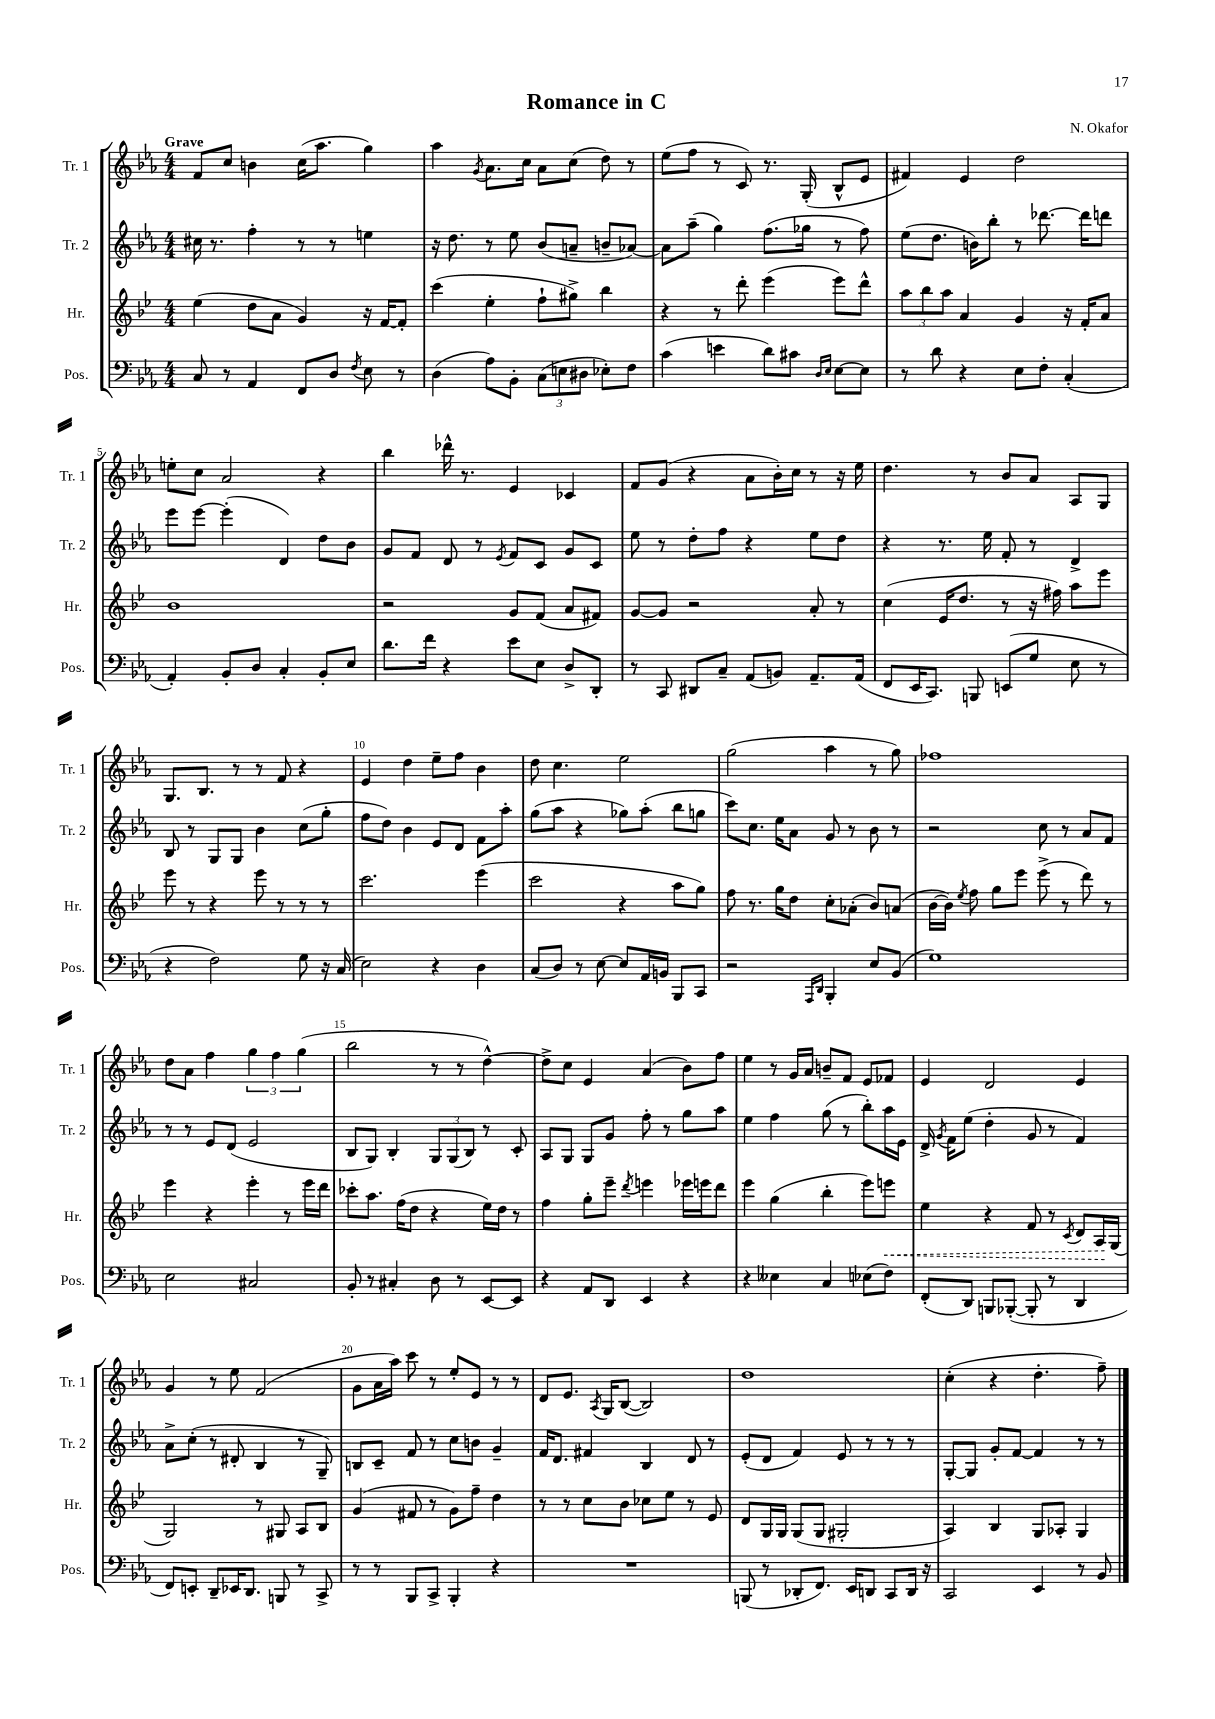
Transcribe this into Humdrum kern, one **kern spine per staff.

**kern	**kern	**kern	**kern
*staff4	*staff3	*staff2	*staff1
*clefF4	*clefG2	*clefG2	*clefG2
*k[b-e-a-]	*k[b-e-]	*k[b-e-a-]	*k[b-e-a-]
*M4/4	*M4/4	*M4/4	*M4/4
8C	(4ee-	16cc#	8f
.	.	8.r	.
8r	.	.	8cc
4AA-	8dd	4ff'	4b
.	8a	.	.
8FF	4g)	8r	(16cc
.	.	.	8.aa-
8D	.	8r	.
8qF	.	.	.
8E-	16r	4ee	4gg)
.	[16f	.	.
8r	8f']	.	.
=	=	=	=
(4D	(4ccc	16r	4aa-
.	.	8.dd	.
.	.	.	8qg
8A-)	4ee-'	8r	8.a-
8BB-'	.	8ee-	.
.	.	.	16cc
(12C	8ff`	(8b-	8a-
12E	.	.	.
.	8gg#^)	8a~	(8cc
12D#	.	.	.
8E-')	4bb-	8b~	8dd)
8F	.	[8a-)	8r
=	=	=	=
(4c	4r	8a-]	(8ee-
.	.	(8aa-~	8ff
4e	8r	4gg)	8r
.	8ddd'	.	8c)
8d)	(4eee-	(8.ff	8.r
8c#	.	.	.
.	.	16gg-	(16G'
16qqD	.	.	.
16qqE-	.	.	.
[8E-	8eee-)	8r	8B-^^
8E-]	8ddd^^	8ff)	8e-
=	=	=	=
8r	12aa	(8ee-	4f#)
.	12bb-	.	.
8d	.	8.dd	.
.	12aa	.	.
4r	4a	.	4e-
.	.	16b)	.
.	.	8bb-'	.
8E-	4g	8r	2dd
8F'	.	[8.ddd-	.
(4C'	16r	.	.
.	16f'	16ddd-]	.
.	8a	8ddd	.
=	=	=	=
4AA-')	1b-	8eee-	8ee'
.	.	[8eee-	8cc
8BB-'	.	(4eee-']	2a-
8D	.	.	.
4C'	.	4d)	.
8BB-'	.	8dd	4r
8E-	.	8b-	.
=	=	=	=
8.d	2r	8g	4bb-
.	.	8f	.
16f	.	.	.
4r	.	8d	16ddd-^^
.	.	.	8.r
.	.	8r	.
.	.	8qe-	.
8e-	8g	8f	4e-
8E-	(8f	8c	.
8D^	8a	8g	4c-
8DD'	8f#)	8c	.
=	=	=	=
8r	[8g	8ee-	8f
8CC	8g]	8r	(8g
8DD#	2r	8dd'	4r
8C~	.	8ff	.
(8AA-	.	4r	8a-
8BB)	.	.	16b-')
.	.	.	16cc
8.AA-~	8a'	8ee-	8r
.	8r	8dd	16r
(16AA-	.	.	16ee-
=	=	=	=
8FF	(4cc	4r	4.dd
16EE-	.	.	.
8.CC)	.	.	.
.	16e-	8.r	.
.	8.dd	.	.
8BBB	.	.	8r
.	.	16ee-	.
(8EE	8r	8f'	8b-
8G	16r	8r	8a-
.	16ff#)	.	.
8E-	8aa	4d^	8A-
8r	8eee-	.	8G
=	=	=	=
4r	8eee-	8B-	8.G
.	8r	8r	.
.	.	.	8.B-
2F)	4r	8G	.
.	.	8G	8r
.	8eee-	4b-	8r
.	8r	.	8f
8G	8r	(8cc	4r
16r	8r	8gg'	.
(16C	.	.	.
=	=	=	=
2E-)	2.ccc	8ff	4e-
.	.	8dd)	.
.	.	4b-	4dd
4r	.	8e-	8ee-~
.	.	8d	8ff
4D	(4eee-	8f	4b-
.	.	8aa-'	.
=	=	=	=
(8C	2ccc	(8gg	8dd
8D)	.	8aa-	4.cc
8r	.	4r	.
[8E-	.	.	.
8E-]	4r	8gg-)	2ee-
16AA-	.	(8aa-'	.
16BB	.	.	.
8BBB-	8aa	8bb-	.
8CC	8gg)	8gg	.
=	=	=	=
2r	8ff	8ccc)	(2gg
.	8.r	8.cc	.
.	16gg	16ee-	.
.	8dd	8a-	.
16qqAAA-	.	.	.
16qqDD	.	.	.
4BBB-'	8cc'	8g	4aa-
.	(8a-'	8r	.
8E-	8b-)	8b-	8r
(8BB-	(8a	8r	8gg)
=	=	=	=
1G)	[16b-	2r	1ff-
.	16b-])	.	.
.	8qee-	.	.
.	8ff	.	.
.	8gg	.	.
.	8eee-	.	.
.	(8eee-^	8cc	.
.	8r	8r	.
.	8ddd)	8a-	.
.	8r	8f	.
=	=	=	=
2E-	4eee-	8r	8dd
.	.	8r	8a-
.	4r	8e-	4ff
.	.	(8d	.
2C#	4eee-'	2e-	6gg
.	.	.	6ff
.	8r	.	.
.	.	.	(6gg
.	16eee-	.	.
.	16ddd	.	.
=	=	=	=
8BB-'	8ccc-'	8B-	2bb-
8r	8.aa	8G)	.
4C#'	.	4B-'	.
.	(16ff	.	.
.	8dd	.	.
8D	4r	12G	8r
.	.	(12G	.
8r	.	.	8r
.	.	12B-)	.
[8EE-	16ee-)	8r	[4dd^^)
.	16dd	.	.
8EE-]	8r	8c'	.
=	=	=	=
4r	4ff	8A-	8dd^]
.	.	8G	8cc
8AA-	8gg'	8G	4e-
8DD	8eee-~	8g	.
.	8qddd	.	.
4EE-	4eee	8ff'	(4a-
.	.	8r	.
4r	16eee-	8gg	8b-)
.	16eee	.	.
.	8ddd	8aa-	8ff
=	=	=	=
4r	4eee-	4ee-	4ee-
4E--	(4gg	4ff	8r
.	.	.	16g
.	.	.	16a-
4C	4bb-'	(8gg	8b~
.	.	8r	8f
(8E-	8eee-)	8bb-')	8e-
8F)	8eee	16aa-	8f-
.	.	16e-	.
=	=	=	=
(8FF'	4ee-	16d^	4e-
.	.	8qg	.
.	.	16f	.
8DD)	.	(8ee-	.
8BBB	4r	4dd'	2d
([8BBB-'	.	.	.
8BBB-']	8f	8g	.
8r	8r	8r	.
.	8qc	.	.
4DD	8d	4f)	4e-
.	16A	.	.
.	(16G	.	.
=	=	=	=
8FF)	2G)	8a-^	4g
8EE'	.	(8cc'	.
8DD~	.	8r	8r
16EE-	.	8d#'	8ee-
8.DD	.	.	.
.	8r	4B-	(2f
8BBB	8G#	.	.
8r	8A	8r	.
8CC^	8B-	8G~)	.
=	=	=	=
8r	(4g	8B	8g
8r	.	8c~	16a-
.	.	.	16aa-)
8BBB-	8f#	8f	8ccc
8CC^	8r	8r	8r
4BBB-'	8g)	8cc	8ee-'
.	8ff~	8b	8e-
4r	4dd	4g~	8r
.	.	.	8r
=	=	=	=
1r	8r	16f	8d
.	.	8.d	.
.	8r	.	8.e-
.	8cc	4f#	.
.	.	.	8qA-
.	.	.	16G
.	8b-	.	([8B-
.	8cc-	4B-	2B-])
.	8ee-	.	.
.	8r	8d	.
.	8e-	8r	.
=	=	=	=
(8BBB	8d	(8e-'	1dd
8r	16G	8d	.
.	16G	.	.
8DD-'	(8G	4f)	.
8.FF)	8G	.	.
.	2G#'	8e-	.
16EE-	.	.	.
8DD	.	8r	.
8CC	.	8r	.
16DD	.	8r	.
16r	.	.	.
=	=	=	=
2CC	4A)	[8G'	(4cc'
.	.	8G]	.
.	4B-	8g'	4r
.	.	[8f	.
4EE-	8G	4f]	4.dd'
.	8A-'	.	.
8r	4G	8r	.
8BB-	.	8r	8ff~)
==	==	==	==
*-	*-	*-	*-
